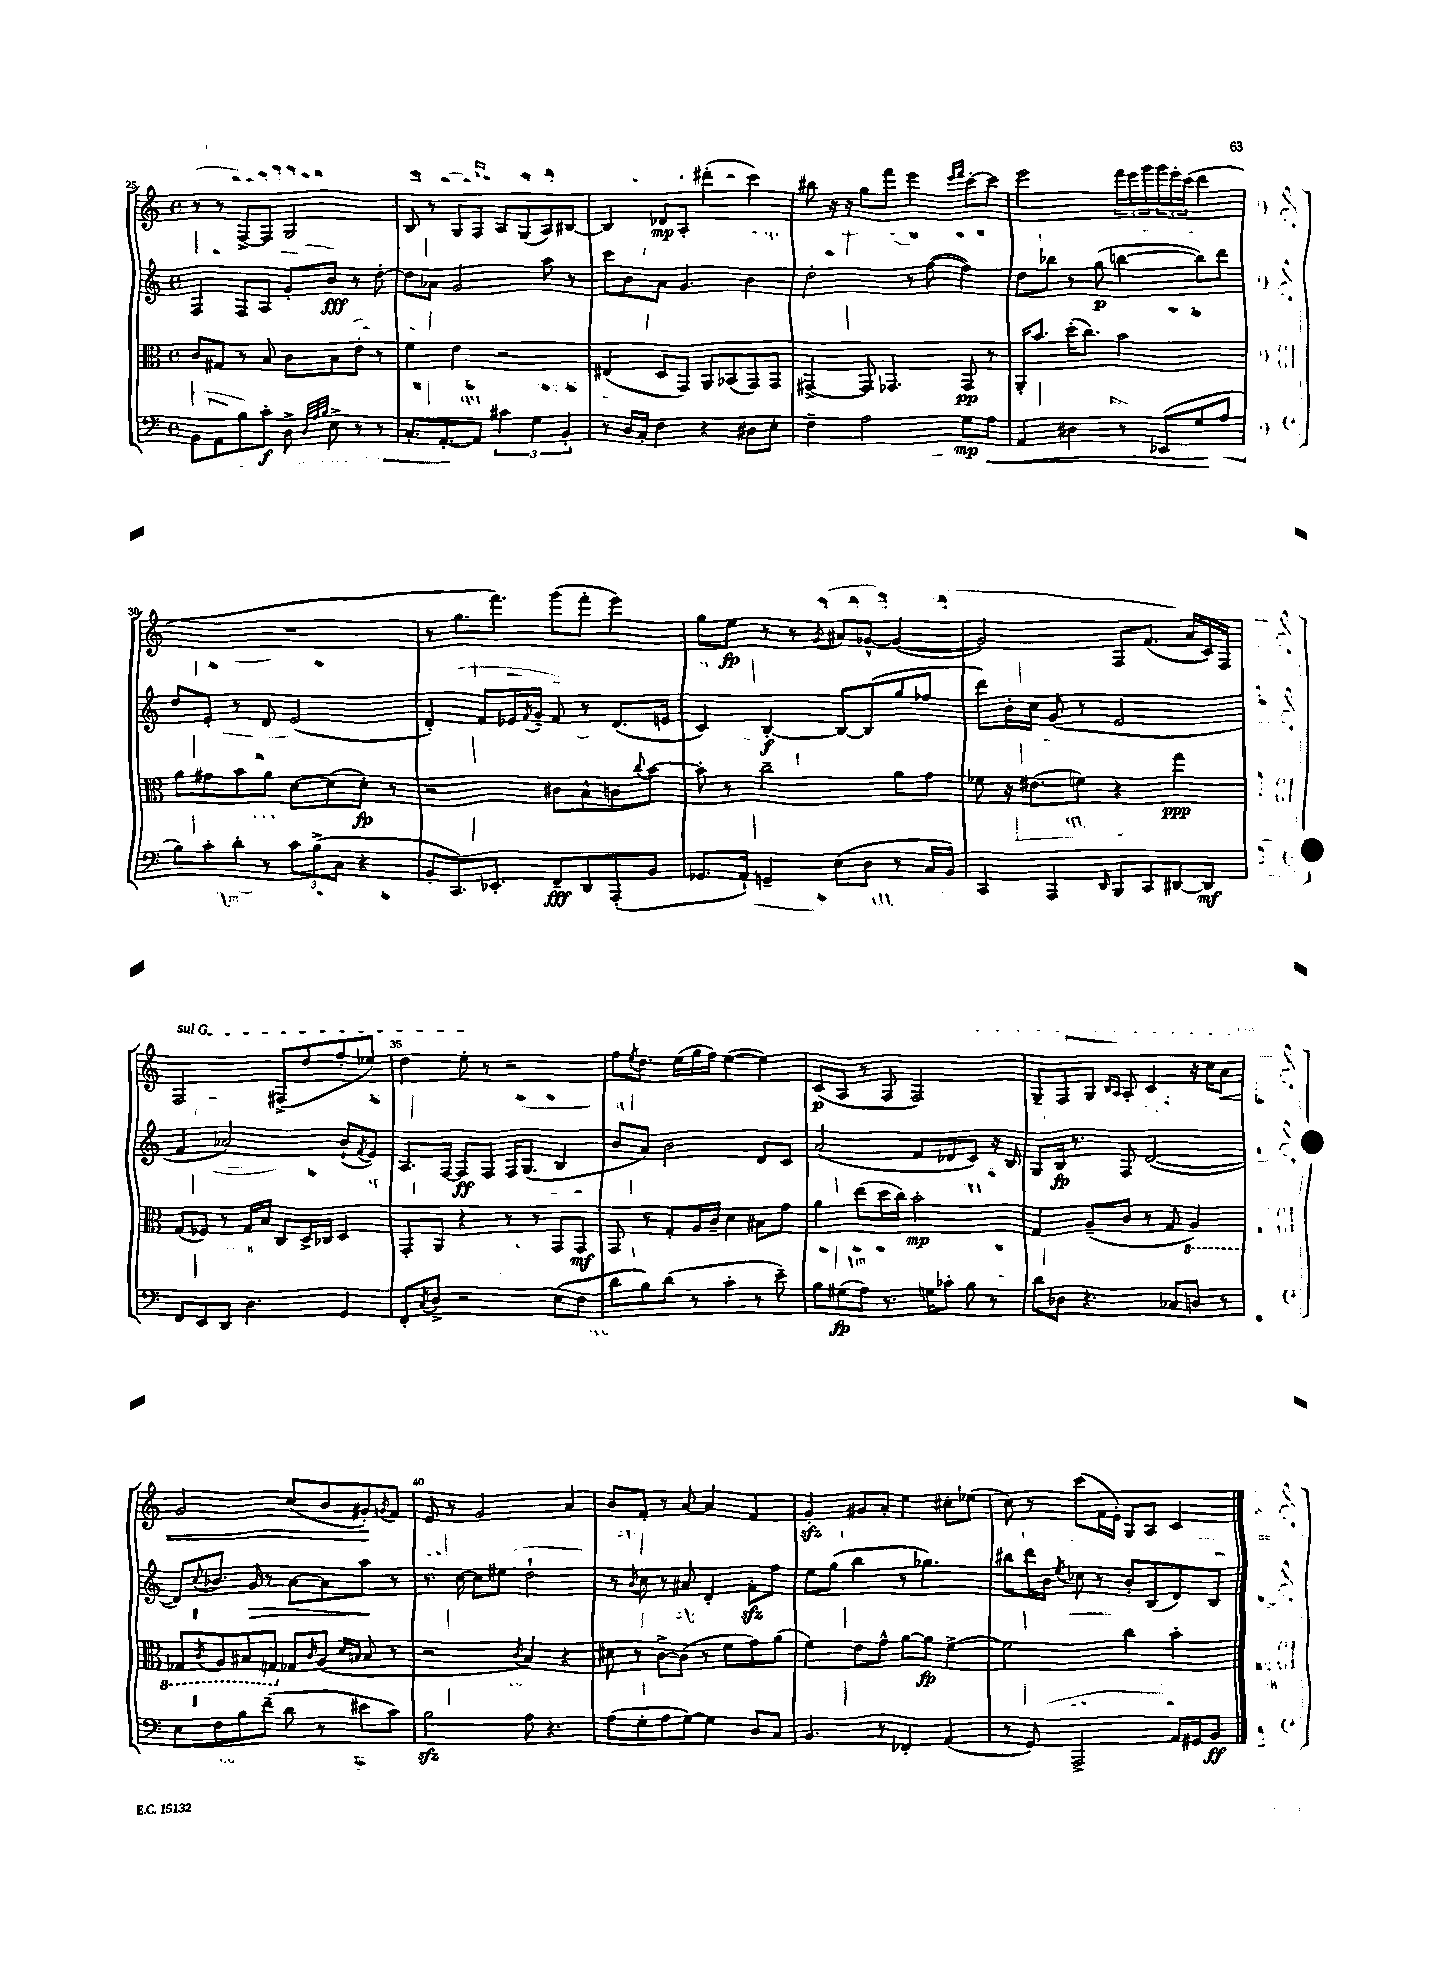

**kern	**dynam	**kern	**dynam	**kern	**dynam	**kern	**dynam
*part4	*part4	*part3	*part3	*part2	*part2	*part1	*part1
*staff4	*staff4	*staff3	*staff3	*staff2	*staff2	*staff1	*staff1
*clefF4	*	*clefC3	*	*clefG2	*	*clefG2	*
*k[]	*	*k[]	*	*k[]	*	*k[]	*
*M4/4	*	*M4/4	*	*M4/4	*	*M4/4	*
*met(c)	*	*met(c)	*	*met(c)	*	*met(c)	*
=25	=25	=25	=25	=25	=25	=25	=25
8BB\L	.	8c/L	.	4F/	.	8r	.
8AA\	.	8G#X/J	.	.	.	8r	.
8B\	.	8r	.	8F/L	.	[8F^/L	.
8c'\J	f	8B/	.	8A/J	.	8F/J]	.
8D^\	.	8c\L	.	8g'/L	.	2G/	.
32qqD/LLL	.	.	.	.	.	.	.
32qqA/	.	.	.	.	.	.	.
32qqB/JJJ	.	.	.	.	.	.	.
8E^\	.	8B\	.	8b/J	fff	.	.
8r	.	8e'\J	.	8r	.	.	.
8r	.	8r	.	[8dd'\	.	.	.
=26	=26	=26	=26	=26	=26	=26	=26
8.C'/L	.	4f\	.	8dd\L]	.	8B/	.
.	.	.	.	8a-X\J	.	8r	.
[8.AA'/	.	.	.	.	.	.	.
.	.	4e\	.	2g/	.	8G/L	.
8AA/J]	.	.	.	.	.	8F/J	.
6c#X\	.	2r	.	.	.	8A/L	.
.	.	.	.	.	.	(8G/	.
6G\	.	.	.	.	.	.	.
.	.	.	.	8aa\	.	8A/)	.
6BB'/	.	.	.	.	.	.	.
.	.	.	.	8r	.	[8B#X/J	.
=27	=27	=27	=27	=27	=27	=27	=27
8r	.	(4E#X/	.	8ccc\L	.	4B#/]	.
16D/LL	.	.	.	8b\	.	.	.
16C'/JJ	.	.	.	.	.	.	.
4F\	.	8D/L	.	8a\J	.	8d-X/L	mp
.	.	8GG/J)	.	4.g/	.	8A'/J	.
4r	.	8AA/L	.	.	.	(4ddd#X'\	.
.	.	(8BB-X/	.	.	.	.	.
8D#X\L	.	8GG/)	.	4b\	.	4ccc\)	.
8E'\J	.	8GG/J	.	.	.	.	.
=28	=28	=28	=28	=28	=28	=28	=28
4F~\	.	[4GG#X^/	.	2dd'\	.	8bb#X\	.
.	.	.	.	.	.	16r	.
.	.	.	.	.	.	16r	.
2A\	.	8GG#/]	.	.	.	8gg\L	.
.	.	4.GG-X/	.	.	.	8fff\J	.
.	.	.	.	8r	.	4eee\	.
.	.	.	.	([8ff\	.	.	.
.	.	.	.	.	.	16qqeee/LL	.
.	.	.	.	.	.	16qqfff/JJ	.
8G\L	mp	8GG-/	pp	4ff\])	.	[8ccc'\L	.
!	!LO:HP:b	!	!	!	!	!	!
8A\J	<	8r	.	.	.	8ccc\J]	.
=29	=29	=29	=29	=29	=29	=29	=29
4AA/	.	16AA'/KL	.	8dd\L	.	2eee\	.
.	.	8.b/J	.	.	.	.	.
.	.	.	.	8bb-X\J	.	.	.
4D#X\	.	(16dd'\KL	.	8r	.	.	.
.	.	8.cc\J)	.	.	.	.	.
.	.	.	.	(8gg\	p	.	.
8r	.	2b\	.	[4bbn\	.	24fff\LL	.
.	.	.	.	.	.	24eee\	.
.	.	.	.	.	.	24ggg\	.
(8EE-X/L	.	.	.	.	.	24ggg\	.
.	.	.	.	.	.	24eee'\	.
.	.	.	.	.	.	(24ccc\JJ	.
8G/	.	.	.	8bb\L])	.	4ddd\	.
8A/J	[	.	.	8ddd\J	.	.	.
!!LO:LB:g=z
=30	=30	=30	=30	=30	=30	=30	=30
8B\L)	.	8a\L	.	8dd/L	.	1r	.
8c'\	.	8g#X\	.	8e'/J	.	.	.
8d'\J	.	8b\	.	8r	.	.	.
8r	.	8a\J	.	8d/	.	.	.
12c\L	.	[8d\L	.	(2e/	.	.	.
(12B^\	.	.	.	.	.	.	.
.	.	(8d\]	.	.	.	.	.
12C\J	.	.	.	.	.	.	.
4r	.	8d'\J)	fp	.	.	.	.
.	.	8r	.	.	.	.	.
=31	=31	=31	=31	=31	=31	=31	=31
8BB'/L	.	2r	.	4d'/)	.	8r	.
8.CC/)	.	.	.	.	.	8.gg\L	.
.	.	.	.	8f/L	.	.	.
8.EE-X'/J	.	.	.	.	.	8.fff\J)	.
.	.	.	.	16e-X/L	.	.	.
.	.	.	.	8qf/	.	.	.
.	.	.	.	16g~/JJ	.	.	.
8FF~/L	fff	8c#X\L	.	8f/	.	(8ggg\L	.
8DD/	.	8B^^\	.	8r	.	8fff'\J	.
(8AAA'/	.	8cn\	.	(8.d/L	.	4eee\)	.
.	.	8qqcc/	.	.	.	.	.
8BB/J	.	[8b\J	.	.	.	.	.
.	.	.	.	16en/Jk	.	.	.
=32	=32	=32	=32	=32	=32	=32	=32
8.GG-X/L	.	8b'\]	.	4c/)	.	8gg\L	.
.	.	8r	.	.	.	8ee\J	fp
16AA`/Jk)	.	.	.	.	.	.	.
4GGn~/	.	2cc~\	.	[4B'/	f	8r	.
.	.	.	.	.	.	8r	.
.	.	.	.	.	.	8qg/	.
(8E\L	.	.	.	8B/L_	.	8a#X/L	.
8D\J	.	.	.	(8B/]	.	[8g-X^^/J	.
8r	.	8a\L	.	8gg/	.	(4g-/_	.
16C/LL	.	8g\J	.	8ff-X/J	.	.	.
16BB/JJ)	.	.	.	.	.	.	.
=33	=33	=33	=33	=33	=33	=33	=33
4CC/	.	8f-X\	.	8ddd\L)	.	2g-/])	.
.	.	16r	.	16b'\L	.	.	.
.	.	(8.e#X\L	.	16cc\JJ	.	.	.
4AAA/	.	.	.	(8g/	.	.	.
.	.	8fn\J)	.	8r	.	.	.
16qqDD/	.	.	.	.	.	.	.
8BBB/L	.	4r	.	2e/	.	8F/L	.
8CC/	.	.	.	.	.	(8.f/J	.
[8DD#X/	.	4gg\	ppp	.	.	.	.
.	.	.	.	.	.	16a/LL	.
8DD#/J]	mf	.	.	.	.	16c/)	.
.	.	.	.	.	.	16F/JJ	.
!!LO:LB:g=z
=34	=34	=34	=34	=34	=34	=34	=34
!	!	!	!	!	!	!LO:TX:a:i:t=sul G	!
8FF/L	.	(8G/L	.	4f/	.	2F/	.
8EE/	.	8F-X/J)	.	.	.	.	.
8DD/J	.	8r	.	2a-X/)	.	.	.
4.D\	.	16G/LL	.	.	.	.	.
.	.	16B/JJ	.	.	.	.	.
.	.	8C/L	.	.	.	(8F#X^/L	.
.	.	16D^/L	.	.	.	8dd/	.
.	.	16C-X/JJ	.	.	.	.	.
4GG/	.	4D/	.	(8b`/L	.	8ff'/	.
.	.	.	.	8qf/	.	.	.
.	.	.	.	8e/J)	.	8ee-X/J)	.
=35	=35	=35	=35	=35	=35	=35	=35
8FF'/L	.	8GG'/L	.	8.A/L	.	4dd\	.
8qC/	.	.	.	.	.	.	.
8D^/J	.	8AA/J	.	.	.	.	.
.	.	.	.	[16F/Jk	.	.	.
2r	.	4r	.	8F/L]	ff	8ee'\	.
.	.	.	.	8F/J	.	8r	.
.	.	8r	.	16F/KL	.	2r	.
.	.	.	.	(8.G/J	.	.	.
.	.	8r	.	.	.	.	.
(8E\L	.	8GG/L	.	4B/	.	.	.
8F\J	.	8GG/J	mf	.	.	.	.
=36	=36	=36	=36	=36	=36	=36	=36
8d\L	.	8GG/	.	8b/L	.	8ff\L	.
.	.	.	.	.	.	8qee/	.
8B\)	.	8r	.	8a/J)	.	8.dd\J	.
(8d\J	.	8G'/L	.	2b\	.	.	.
.	.	.	.	.	.	(16ee\LL	.
8r	.	16A/L	.	.	.	16gg\	.
.	.	16c~/JJ	.	.	.	16ff\JJ)	.
4c'\	.	4d\	.	.	.	([4ee\	.
8r	.	8B#X\L	.	8d/L	.	4ee\])	.
8e~\)	.	8g\J	.	8c/J	.	.	.
=37	=37	=37	=37	=37	=37	=37	=37
8B\L	.	4a\	.	(2a/	.	(8c/L	p
(8G#X\	fp	.	.	.	.	8A/J	.
8A\J)	.	(8ee\L	.	.	.	8r	.
8.r	.	16dd\L	.	.	.	8F/	.
.	.	16cc\JJ)	.	.	.	.	.
.	.	2b'\	mp	8f/L	.	2F/)	.
16Gn\KL	.	.	.	.	.	.	.
8c-X'\J	.	.	.	8d-X/	.	.	.
8B\	.	.	.	8c/J)	.	.	.
8r	.	.	.	16r	.	.	.
.	.	.	.	16B/	.	.	.
=38	=38	=38	=38	=38	=38	=38	=38
8d\L	.	4G/	.	8G/L	.	8G~/L	.
8D-X\J	.	.	.	16B/Jk	fp	8F/	.
.	.	.	.	8.r	.	.	.
4.r	.	(8A~/L	.	.	.	8G/J	.
.	.	.	.	.	.	16qqB/LL	.
.	.	.	.	.	.	16qqA/JJ	.
.	.	8c/J	.	8F/	.	8A'/	.
.	.	8r	.	([2d/	.	4c/	.
8C-X/L	.	8G/	.	.	.	.	.
*	*	*8ba	*	*	*	*	*
8Dn/J	.	4AA/)	.	.	.	16r	.
.	.	.	.	.	.	16cc\KL	.
!	!	!	!	!	!	!	!LO:HP:b
8r	.	.	.	.	.	8a\J	<
!!LO:LB:g=z
=39	=39	=39	=39	=39	=39	=39	=39
8E\L	.	8GG-X/L	.	8d/L])	.	2g/	.
.	.	8qC/	.	8qqcc/	.	.	.
8F\	.	8AA/	.	8.b-X/J	.	.	.
8B\	.	8BB#X/	.	.	.	.	.
!	!	!	!	!	!LO:HP:b	!	!
.	.	.	.	16g/	>	.	.
(8f~\J	.	8GGn/J	.	8r	.	.	.
*	*	*X8ba	*	*	*	*	*
8d\	.	8G-X/L	.	[8a\L	.	(8cc/L	.
.	.	16qqc/	.	.	.	.	.
8r	.	(8A/J	.	8a\]	.	8b/	.
.	.	16qqd/LL	.	.	.	.	.
.	.	16qqBn/JJ	.	.	.	.	.
8e#X\L	.	8B/	.	8aa\J	.	8g#X'/)	.
.	.	.	.	.	.	8qgn/	.
8c\J)	.	8r	.	8r	]	8f/J	[
=40	=40	=40	=40	=40	=40	=40	=40
2Bzz\	.	2r	.	8.r	.	8e/	.
.	.	.	.	.	.	8r	.
.	.	.	.	[16cc\	.	.	.
.	.	.	.	8cc\L]	.	2g/	.
.	.	.	.	8ee#X\J	.	.	.
.	.	8qc/	.	.	.	.	.
8A\	.	4B/)	.	2dd`\	.	.	.
4.r	.	.	.	.	.	.	.
.	.	4r	.	.	.	4a/	.
=41	=41	=41	=41	=41	=41	=41	=41
(8A\L	.	8d#X\	.	8r	.	8b/L	.
.	.	.	.	8qb/	.	.	.
8G'\	.	8r	.	8cc\	.	8f'/J	.
8A\	.	[8c^\L	.	8r	.	8r	.
[8G\J)	.	(8c\J]	.	8a#X/	.	[8a/	.
4G\]	.	8r	.	4d'/	.	4a/]	.
.	.	8f\L	.	.	.	.	.
8D/L	.	8g\)	.	8fzz'\L	.	4f/	.
8C/J	.	(8a\J	.	8ff\J	.	.	.
=42	=42	=42	=42	=42	=42	=42	=42
4.BB/	.	4f\)	.	8ee\L	.	4gzz'/	.
.	.	.	.	(8gg\J	.	.	.
.	.	8e\L	.	4bb\	.	8g#X/L	.
8r	.	8g^^\J	.	.	.	8a'/J	.
4FF-X'/	.	[8a\L	.	8r	.	4ee\	.
.	.	8a\J]	fp	4.gg-X\)	.	.	.
(4AA/	.	[4f^\	.	.	.	8cc#X'\L	.
.	.	.	.	.	.	(8ee-X\J	.
=43	=43	=43	=43	=43	=43	=43	=43
8r	.	2f\]	.	8bb#X\L	.	8cc\)	.
8GG/)	.	.	.	16ddd\L	.	8r	.
.	.	.	.	16b\JJ	.	.	.
.	.	.	.	8qee/	.	.	.
2AAA^/	.	.	.	8cc-X\	.	(8ccc\L	.
.	.	.	.	8r	.	16f\L	.
.	.	.	.	.	.	16e'\JJ)	.
.	.	4cc\	.	8b'/L	.	8G/L	.
.	.	.	.	(8B/	.	8A/J	.
16AA/LL	.	4b'\	.	8d/)	.	4c/	.
16GG#X/J	.	.	.	.	.	.	.
8BB/J	ff	.	.	8B/J	.	.	.
==	==	==	==	==	==	==	==
*-	*-	*-	*-	*-	*-	*-	*-
